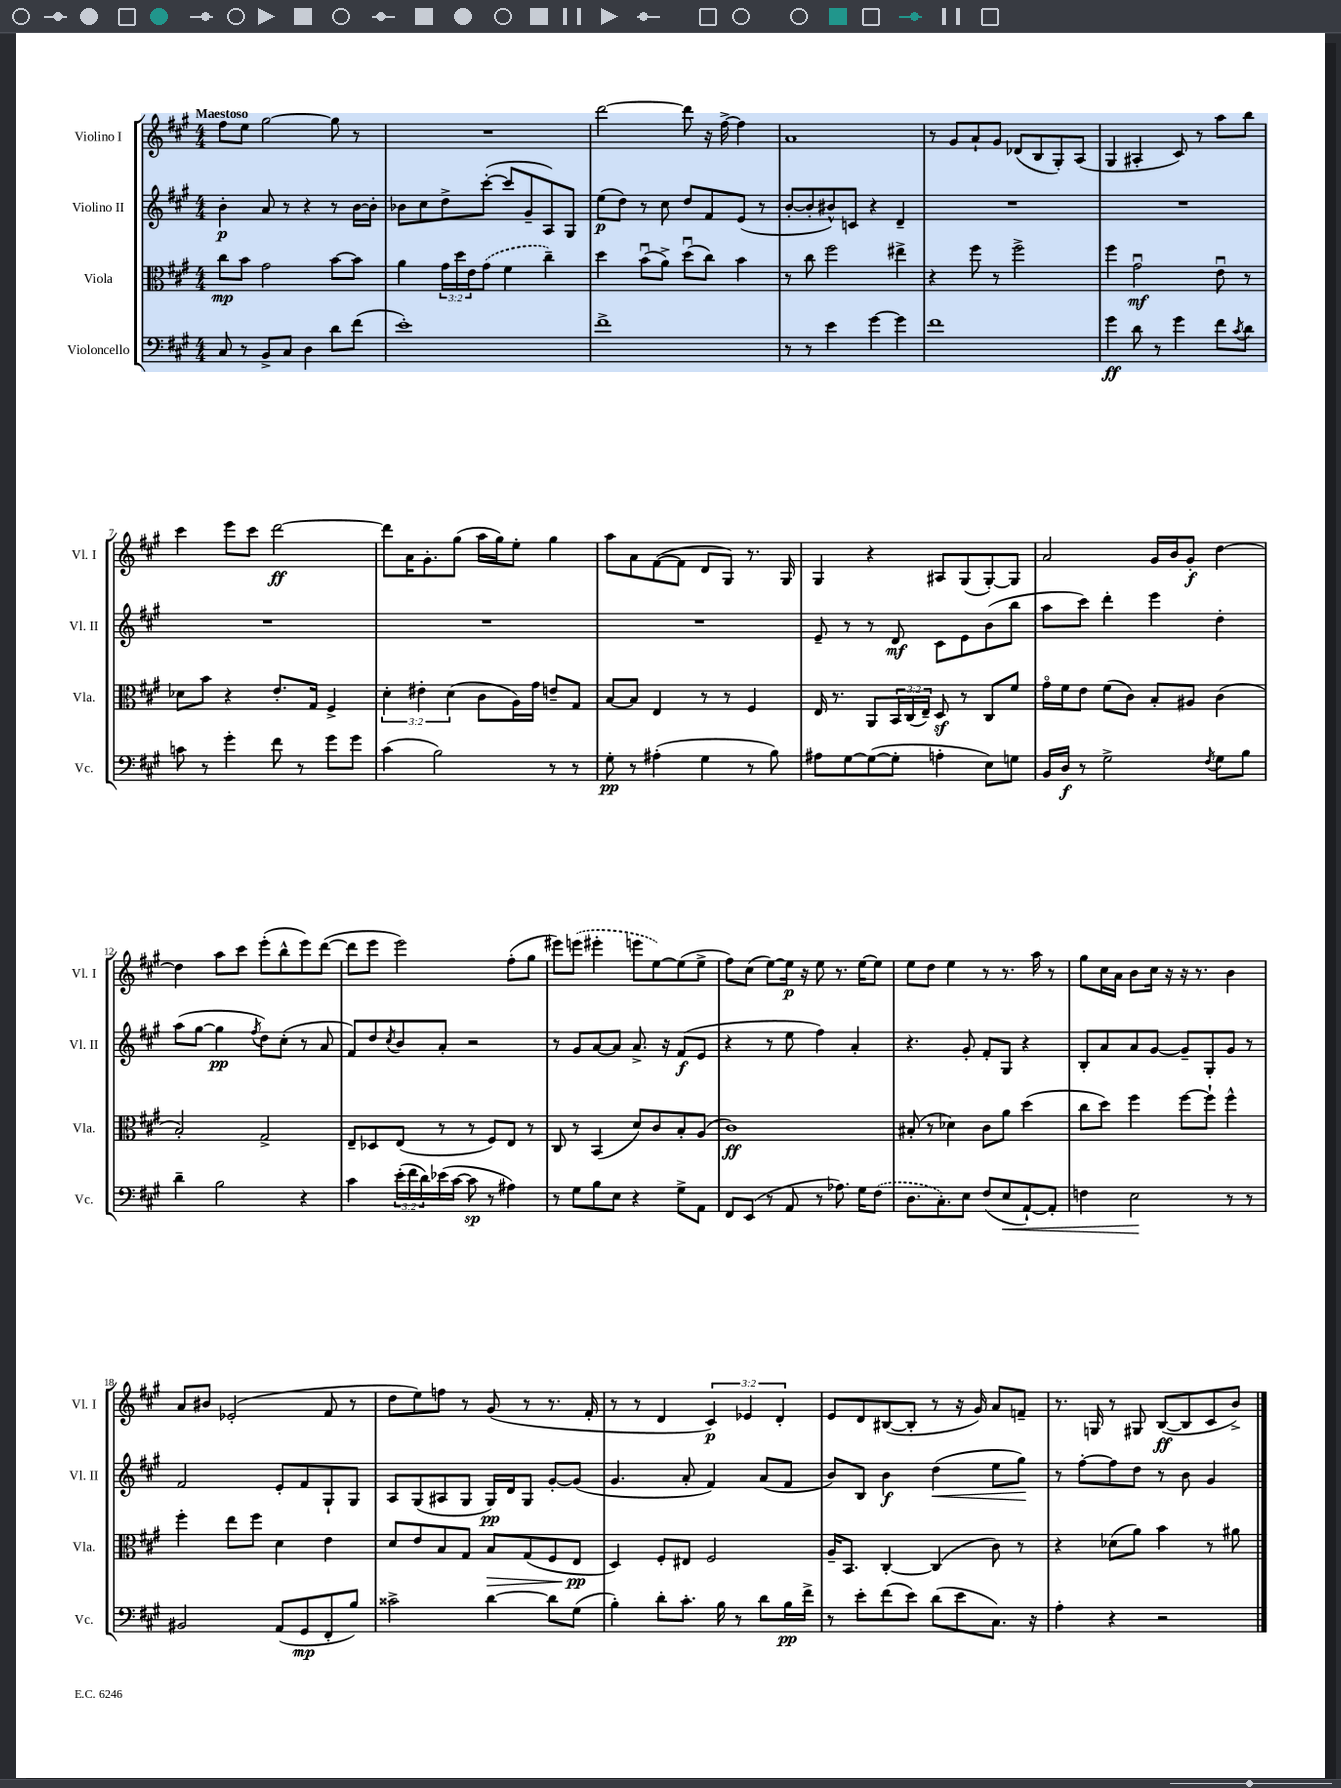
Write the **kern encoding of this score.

**kern	**kern	**kern	**kern
*staff4	*staff3	*staff2	*staff1
*clefF4	*clefC3	*clefG2	*clefG2
*k[f#c#g#]	*k[f#c#g#]	*k[f#c#g#]	*k[f#c#g#]
*M4/4	*M4/4	*M4/4	*M4/4
8C#/	8cc#\L	4b'\	8ff#\L
8r	8b\J	.	8ee\J
8BB^/L	2g#\	8a/	[2gg#\
8C#/J	.	8r	.
4D\	.	4r	.
8d\L	[8b\L	8r	8gg#\]
(8f#\J	8b\]J	[16b\LL	8r
.	.	16b'\]JJ	.
=	=	=	=
1e')	4a\	8b-\L	1r
.	.	8cc#\	.
.	24g#\LL	8dd^\	.
.	24dd\	.	.
.	24e\J	.	.
.	(8g#\J	([8ccc#'\J	.
.	4f#\	8ccc#/]L	.
.	.	8g#~/	.
.	4cc#~\)	8A/)	.
.	.	8G#/J	.
=	=	=	=
1f#^	4dd\	(8ee\L	[2ddd\
.	.	8dd\J)	.
.	(8bu\L	8r	.
.	8a^\J)	8cc#\	.
.	(8ddu\L	8dd/L	8ddd\]
.	8cc#\J)	8f#/	16r
.	.	.	[16ff#^\
.	4b\	(8e/J	4ff#\]
.	.	8r	.
=	=	=	=
8r	8r	[8b'/L	1a
8r	8cc#\	8b'/]	.
4e\	2ff#\	8b#^^/)	.
.	.	8c/J	.
[4g#\	.	4r	.
4g#\]	4ee#^\	4d~/	.
=	=	=	=
1f#	4r	1r	8r
.	.	.	8g#/L
.	8ff#\	.	8a`/
.	8r	.	8g#/J
.	2ff#^\	.	(8d-/L
.	.	.	8B/
.	.	.	8G#'/)
.	.	.	(8A/J
=	=	=	=
4g#\	4ff#\	1r	4G#/
8d\	2g#u\	.	4A#'/
8r	.	.	.
4g#\	.	.	8c#/)
.	.	.	8r
8f#\L	8eu\	.	8aa\L
8qc#/	.	.	.
8d\J	8r	.	8bb\J
=	=	=	=
8c\	8d-\L	1r	4ccc#\
8r	8b\J	.	.
4g#'\	4r	.	8eee\L
.	.	.	8ccc#\J
8f#\	8.e'/L	.	[2ddd\
8r	.	.	.
.	16G#/Jk	.	.
8g#\L	4F#^/	.	.
8g#\J	.	.	.
=	=	=	=
(4c#\	6d'\	1r	8ddd\]L
.	.	.	16a\K
.	6e#'\	.	.
.	.	.	8.g#'\
2B\)	.	.	.
.	(6d\	.	.
.	.	.	(8gg#\J
.	8c#\L	.	16aa\LL
.	.	.	16gg#\J)
.	16A\L)	.	8ee'\J
.	16g#\JJ	.	.
8r	8e~/L	.	4gg#\
8r	8G#/J	.	.
=	=	=	=
8G#'\	[8B/L	1r	8aa\L
8r	8B/]J	.	8a\
(4A#'\	4E/	.	([8f#\
.	.	.	8f#\]J
4G#\	8r	.	8d/L
.	8r	.	8G#/J)
8r	4F#/	.	8.r
8B\)	.	.	.
.	.	.	16G#/
=	=	=	=
8A#\L	16E/	8e~/	4G#/
.	8.r	.	.
[8G#\	.	8r	.
(8G#\_	8AA/L	8r	4r
8G#'\]J	24BB/L	8d/	.
.	(24C#/	.	.
.	24E~/JJ)	.	.
4A'\	8D/	8c#\L	8A#/L
.	8r	8e\	(8G#/
8E\L)	8C#/L	(8b\	[8G#'/)
8G\J	8f#/J	8bb\J	8G#/]J
=	=	=	=
16BB/LL	16g#o\LL	8aa\L	2a/
16D/JJ	16f#\J	.	.
8r	8e\J	8ccc#\J)	.
2G#^\	(8f#\L	4ddd'\	.
.	8c#\J)	.	.
.	8B'/L	4eee\	16g#/LL
.	.	.	16b/J
.	8A#/J	.	8g#'/J
8qF#/	.	.	.
8G#\L	(4c#\	4dd'\	[4dd\
8B\J	.	.	.
=	=	=	=
4d~\	2B'/)	(8aa\L	4dd\]
.	.	[8gg#\J	.
2B\	.	4gg#\]	8aa\L
.	.	.	8ccc#\J
.	.	8qff#/	.
.	2G#^/	8dd\L)	(8eee'\L
.	.	(8cc#'\J	8bb^^\
4r	.	8r	8eee\)
.	.	8a/	([8ddd\J
=	=	=	=
4c#\	8E~/L	8f#/L)	8ddd\]L
.	8D-/	8dd/	8eee\J
.	.	8qcc#/	.
(24e'\LL	(8E/J	8b/	2eee\)
24f#\	.	.	.
24d\)	.	.	.
(16e-\	8r	8a'/J	.
[16c#\JJ	.	.	.
8c#\]	8r	2r	.
8r	8F#/L)	.	.
4A#\)	8E/J	.	(8ff#'\L
.	8r	.	8gg#\J
=	=	=	=
8r	8C#/	8r	8eee#\L)
8G#\L	8r	8g#/L	(8eee\J
8B\	(4BB/	[8a/	4eee#'\
8E\J	.	8a/]J	.
4r	8d/L)	8.a^/	8eee\L
.	8c#/	.	[8ee\)
.	.	16r	.
8G#^\L	8B'/	(8f#/L	(8ee\]
8AA\J	(8A/J	8e/J	8ee^\J
=	=	=	=
8FF#/L	1c#)	4r	8ff#\L)
(8EE/J	.	.	(8cc#\J
8r	.	8r	[8ee\L)
8AA/	.	8ee\	16ee\]Jk
.	.	.	16r
8r	.	4ff#\)	8ee\
8.A-\)	.	.	8.r
.	.	4a'/	.
16G#\LK	.	.	[16ee\LK
(8F#\J	.	.	8ee\]J
=	=	=	=
8.D\L	(8B#'/	4.r	8ee\L
.	8r	.	8dd\J
8.C#'\)	.	.	.
.	4d-\)	.	4ee\
8E\J	.	8g#'/	.
(8F#/L	8c#\L	8f#'/L	8r
8E/	8a\J	8G#/J	8.r
[8AA`/)	(4dd\	4r	.
.	.	.	16aa\
8AA'/]J	.	.	8r
=	=	=	=
4F\	8cc#\L	8B'/L	8gg#\L
.	8dd\J)	8a/	16cc#\L
.	.	.	16a\JJ
2E\	4ff#\	8a/	8b\L
.	.	[8g#/J	16cc#\Jk
.	.	.	16r
.	[8ff#\L	8g#~/]L	16r
.	.	.	8.r
.	8ff#`\]J	8G#'/	.
8r	4ff#^^\	8g#/J	4b\
8r	.	8r	.
=	=	=	=
2BB#/	4ff#'\	2f#/	8a/L
.	.	.	8b#/J
.	8ee\L	.	(2e-'/
.	8ff#\J	.	.
(8AA/L	4d\	8e'/L	.
8GG#/	.	8f#/	.
8FF#'/	4e\	8G#`/	8f#/
8B/J)	.	8G#/J	8r
=	=	=	=
2c##^\	8d/L	8A/L	8dd\L
.	8e/	(8G#/	8ee\)
.	8B/	8A#/	8ff\J
.	8G#/J	8G#/J	8r
[4d\	8B/L	16G#/LL)	(8g#/
.	.	16d/J	.
.	(8G#/	8G#/J	8r
8d\]L	8F#/	[8g#'/L	8.r
(8G#\J	8E/J	(8g#/]J	.
.	.	.	16f#'/
=	=	=	=
4B'\)	4D/)	4.g#/	8r
.	.	.	8r
8d'\L	8F#'/L	.	4d/
8.c#'\J	8E#/J	8a'/	.
.	2F#/	4f#/)	6c#/)
16B\	.	.	.
8r	.	.	.
.	.	.	6e-/
8d\L	.	(8a/L	.
.	.	.	6d'/
16B\L	.	8f#/J	.
16f#^\JJ	.	.	.
=	=	=	=
8r	16A~/LK	8b/L)	8e/L
.	8.BB/J	.	.
8e'\L	.	8B/J	8d/
(8f#\	[4C#'/	4b\	([8B#/
8e\J)	.	.	8B#'/]J
(8d\L	(4C#/]	(4dd\	8r
8e\	.	.	16r
.	.	.	16g#/)
8.C#\J)	8c#\)	8ee\L	8a/L
.	8r	8gg#\J)	8f~/J
16r	.	.	.
=	=	=	=
4A'\	4r	8r	8.r
.	.	[8ff#'\L	.
.	.	.	16G/
4r	(8d-\L	8ff#\]	8r
.	8a\J)	8dd\J	8G#/
2r	4b\	8r	([8B/L
.	.	8b\	8B/]
.	8r	4g#/	8c#/
.	8a#\	.	8b^/J)
==	==	==	==
*-	*-	*-	*-
